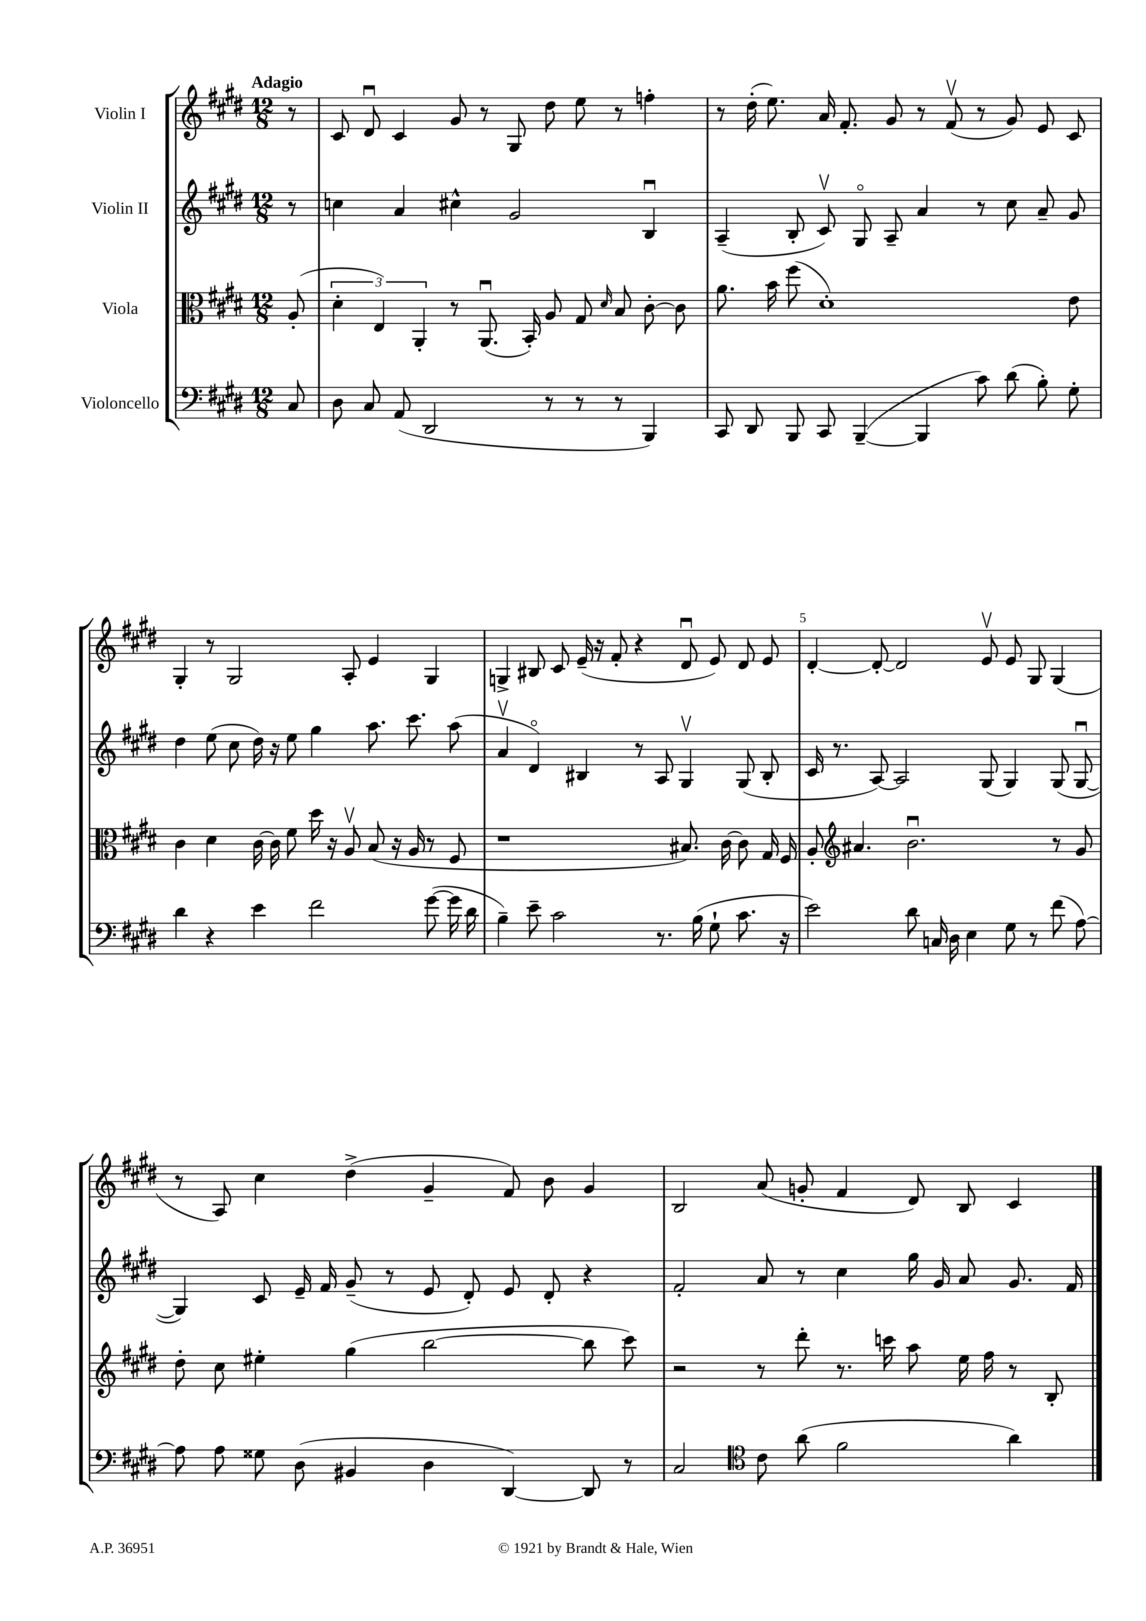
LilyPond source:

<<
\new StaffGroup <<
\new Staff = "s0" \with { instrumentName = "Violin I" } {
    \clef treble \key e \major \numericTimeSignature \time 12/8 \partial 8 \tempo "Adagio"
    \autoBeamOff r8 |
    cis'8 dis'8\downbow cis'4 gis'8 r8 gis8 dis''8 e''8 r8 f''4-. |
    r8 dis''16-.( e''8.) a'16 fis'8.-. gis'8 r8 fis'8\upbow( r8 gis'8) e'8 cis'8 |
    gis4-. r8 gis2 a8-. e'4 gis4 |
    g4-> bis8 cis'8 e'16--( r16 fis'8-. r4 dis'8\downbow e'8) dis'8 e'8 |
    dis'4~-. dis'8~-. dis'2 e'8\upbow e'8 gis8 gis4( |
    r8 a8) cis''4 dis''4->( gis'4-- fis'8) b'8 gis'4 |
    b2 a'8( g'8-. fis'4 dis'8) b8 cis'4 \bar "|." |
}
\new Staff = "s1" \with { instrumentName = "Violin II" } {
    \clef treble \key e \major \numericTimeSignature \time 12/8 \partial 8
    \autoBeamOff r8 |
    c''4 a'4 cis''4-^ gis'2 b4\downbow |
    a4--( b8-. cis'8\upbow) gis8\flageolet a8-- a'4 r8 cis''8 a'8-- gis'8 |
    dis''4 e''8( cis''8 dis''16) r16 e''8 gis''4 a''8. cis'''8. a''8( |
    a'4\upbow dis'4\flageolet) bis4 r8 a8 gis4\upbow gis8( bis8-. |
    cis'16 r8. a8~) a2 gis8( gis4) gis8( gis8~\downbow |
    gis4) cis'8 e'16-- fis'16 gis'8--( r8 e'8 dis'8-.) e'8 dis'8-. r4 |
    fis'2-. a'8 r8 cis''4 gis''16 gis'16 a'8 gis'8. fis'16 \bar "|." |
}
\new Staff = "s2" \with { instrumentName = "Viola" } {
    \clef alto \key e \major \numericTimeSignature \time 12/8 \partial 8
    \autoBeamOff a8-.( |
    \tuplet 3/2 { dis'4-. e4) a,4-. } r8 a,8.\downbow( b,16-.) a8 gis8 \grace { dis'16 } b8 cis'8~-. cis'8 |
    a'8. b'16 fis''8( dis'1-.) e'8 |
    cis'4 dis'4 cis'16~ cis'16 fis'8 dis''16 r16 a8\upbow b8( r16 a16 r8 fis8 |
    r1 bis8.) cis'16~ cis'8 gis16 fis16 |
    a8-. \clef treble ais'4. b'2.\downbow r8 gis'8 |
    dis''8-. cis''8 eis''4-. gis''4( b''2~ b''8 cis'''8) |
    r2 r8 dis'''8-. r8. c'''16 a''8 e''16 fis''16 r8 b8-. \bar "|." |
}
\new Staff = "s3" \with { instrumentName = "Violoncello" } {
    \clef bass \key e \major \numericTimeSignature \time 12/8 \partial 8
    \autoBeamOff cis8 |
    dis8 cis8 a,8( dis,2 r8 r8 r8 b,,4) |
    cis,8 dis,8 b,,8 cis,8 b,,4~--( b,,4 cis'8) dis'8( b8-.) gis8-. |
    dis'4 r4 e'4 fis'2 gis'8~( gis'16 dis'16 |
    b4--) e'8-- cis'2 r8. b16( gis8-! cis'8. r16 |
    e'2) dis'8 c16 dis16 e4 gis8 r8 fis'8( a8~) |
    a8 a8 gisis8 dis8( bis,4 dis4 dis,4~) dis,8 r8 |
    cis2 \clef tenor cis'8 a'8( fis'2 a'4) \bar "|." |
}
>>
>>
\layout { \context { \Score \override BarNumber.break-visibility = ##(#f #t #t) barNumberVisibility = #(every-nth-bar-number-visible 5) } }
